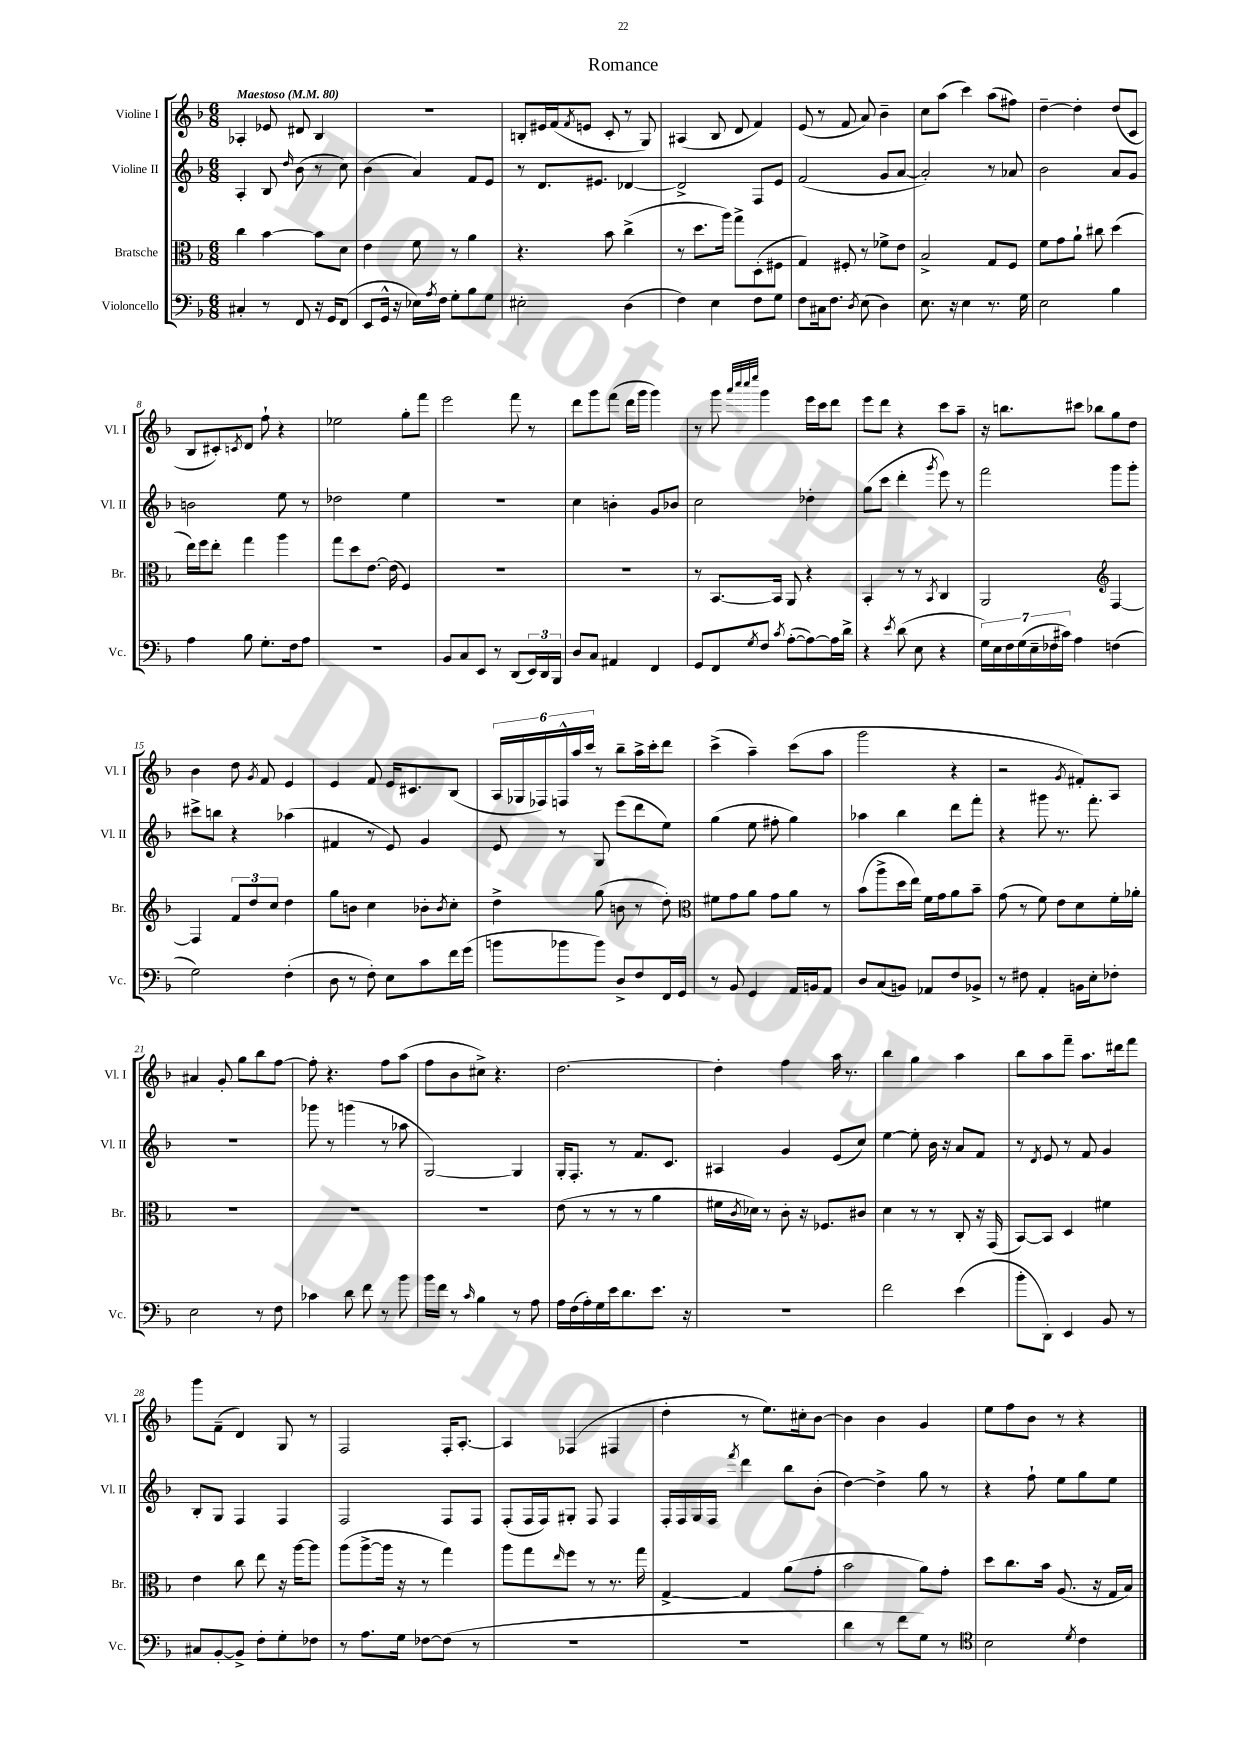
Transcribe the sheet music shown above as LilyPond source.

\header { title = "Romance" }
<<
\new StaffGroup <<
\new Staff = "s0" \with { instrumentName = "Violine I" shortInstrumentName = "Vl. I" } {
    \clef treble \key f \major \numericTimeSignature \time 6/8 \tempo "Maestoso" 4 = 80
    aes4-. ees'8 dis'8 bes4 |
    R2. |
    b8-. eis'16 f'16( \acciaccatura { f'8 } e'8 c'8-. r8 g8) |
    ais4( bes8 d'8 f'4) |
    e'8( r8 f'8 a'8) bes'4-- |
    c''8 a''8( c'''4) a''8( fis''8) |
    d''4~-- d''4-. d''8( c'8 |
    bes8 cis'8-.) \acciaccatura { c'8 } d'8 f''8-! r4 |
    ees''2 g''8-. f'''8 |
    e'''2 f'''8 r8 |
    d'''8 g'''8 f'''8( d'''16 g'''16 g'''4) |
    r8 g'''8 \grace { a'''32 c''''32 c''''32 e''''32 } g'''4 e'''16 c'''16 d'''8 |
    e'''8 d'''8 r4 c'''8 a''8-- |
    r16 b''8. cis'''8 bes''8 g''8 d''8 |
    bes'4 d''8 \acciaccatura { g'8 } f'8 e'4 |
    e'4 f'8 e'16 cis'8. bes8( |
    \tuplet 6/4 { a16 ges16 fes16) f16-^ a''16 c'''16 } r8 bes''8-- a''16-> c'''16-. d'''8 |
    c'''4->( a''4--) c'''8( a''8 |
    g'''2 r4 |
    r2 \acciaccatura { g'8 } fis'8-.) a8 |
    ais'4 g'8-. g''8 bes''8 f''8~ |
    f''8-. r4. f''8 a''8( |
    f''8 bes'8 cis''8->) r4. |
    d''2.~ |
    d''4-. f''4 a''16 r8. |
    bes''4 g''4 a''4 |
    bes''8 a''8 f'''8-- a''8. dis'''16 f'''8 |
    g'''8 f'8--( d'4) g8 r8 |
    f2 f16-. a8.~-. |
    a4 fes4( fis4 |
    d''4-. r8 e''8.) cis''16-. bes'8~ |
    bes'4 bes'4 g'4 |
    e''8 f''8 bes'8 r8 r4 \bar "|." |
}
\new Staff = "s1" \with { instrumentName = "Violine II" shortInstrumentName = "Vl. II" } {
    \clef treble \key f \major \numericTimeSignature \time 6/8
    a4-. bes8 \grace { d''16 } bes'8( r8 c''8) |
    bes'4( a'4) f'8 e'8 |
    r8 d'8. eis'8. des'4~ |
    des'2-> f8 e'8 |
    f'2( g'8 a'8~ |
    a'2-.) r8 aes'8 |
    bes'2 a'8 g'8 |
    b'2 e''8 r8 |
    des''2 e''4 |
    R2. |
    c''4 b'4-. g'8 bes'8 |
    c''2 des''4-. |
    g''8( c'''8 d'''4-. \acciaccatura { g'''8 } e'''8) r8 |
    f'''2 g'''8 g'''8-. |
    cis'''8-> b''8 r4 aes''4( |
    fis'4 r8 e'8) g'4 |
    e'8 r8 g8 e'''8( d'''8 e''8) |
    g''4( e''8 fis''8-. g''4) |
    aes''4 bes''4 d'''8 f'''8-. |
    r4 gis'''8 r8. f'''8.-. |
    R2. |
    ges'''8 r8 g'''4( r8 aes''8 |
    g2~) g4 |
    g16-. f8.-. r8 f'8. c'8. |
    ais4 g'4 e'8( c''8) |
    e''4~ e''8-. bes'16 r16 a'8 f'8 |
    r8 \acciaccatura { d'8 } e'8 r8 f'8 g'4 |
    bes8-. g8 f4 f4 |
    f2 f8 f8 |
    f8-.( f16 f16) gis8-. f8 f4 |
    f16-. f16 g16 f16 \acciaccatura { f'''8 } d'''4 bes''8 bes'8-.( |
    d''4~) d''4-> g''8 r8 |
    r4 f''8-! e''8 g''8 e''8 \bar "|." |
}
\new Staff = "s2" \with { instrumentName = "Bratsche" shortInstrumentName = "Br." } {
    \clef alto \key f \major \numericTimeSignature \time 6/8
    c''4 bes'4~ bes'8 d'8 |
    e'4 f'8 r8 a'4 |
    r4. bes'8 c''4->( |
    r8 d''8. a''16) g''8-> d8-.( fis8 |
    g4) fis8-. r8 fes'8-> e'8 |
    bes2-> g8 f8 |
    f'8 g'8 a'8-! cis''8 d''4( |
    e''16) f''16 e''8-. g''4 a''4 |
    g''8 d''8 e'8.~ e'16( f4) |
    R2. |
    R2. |
    r8 bes,8.~ bes,16 a,8 r4 |
    bes,4-. r8 r8 \acciaccatura { bes,8 } c4 |
    a,2 \clef treble f4~ |
    f4 \tuplet 3/2 { f'8 d''8 c''8 } d''4 |
    g''8 b'8 c''4 bes'8-. \acciaccatura { bes'8 } c''8-. |
    d''4-> g''8( b'8 r8 d''8-.) |
    \clef alto fis'8 g'8 a'8 g'8 a'8 r8 |
    bes'8( a''8-> d''16 e''16) f'16 g'16 a'8 bes'8-- |
    g'8( r8 f'8) e'8 d'8 f'16-. aes'16-. |
    R2. |
    R2. |
    R2. |
    e'8( r8 r8 r8 a'4 |
    fis'16 \acciaccatura { c'8 } des'16) r8 c'8-. r16 fes8. cis'8 |
    d'4 r8 r8 c8-. r16 g,16( |
    bes,8~) bes,8 d4 fis'4 |
    e'4 c''8 e''8 r16 a''16~ a''8 |
    a''8( a''8~-> a''16 r16 r8 g''4) |
    a''8 g''8 \grace { e''16 } f''8 r8 r8. g''16 |
    g4~-> g4 a'8( g'8-. |
    bes'2 a'8) g'8-. |
    d''8 c''8. bes'16 a8.( r16 g16 bes16) \bar "|." |
}
\new Staff = "s3" \with { instrumentName = "Violoncello" shortInstrumentName = "Vc." } {
    \clef bass \key f \major \numericTimeSignature \time 6/8
    cis4-. r8 f,8 r16 g,16 f,8( |
    e,8 g,16-^ r16 ees16) \acciaccatura { a8 } f16 g8-. bes8 g8 |
    eis2-. d4( |
    f4) e4 f8 g8 |
    f8 cis16 f8. \acciaccatura { d8 } e8( d4) |
    e8. r16 e4 r8. g16 |
    e2 bes4 |
    a4 bes8 g8.-. f16 a8 |
    R2. |
    bes,8 c8 e,8 r8 d,8( \tuplet 3/2 { e,16) d,16 bes,,16 } |
    d8 c8 ais,4 f,4 |
    g,8 f,8 \acciaccatura { g8 } f8 \acciaccatura { c'8 } a8~-.( a8~) a16 d'16-> |
    r4 \acciaccatura { e'8 } d'8( e8 r4 |
    \tuplet 7/4 { g16) e16 f16 g16( e16-- fes16 cis'16) } a4 f4( |
    g2) f4-.( |
    d8 r8 f8-.) e8 c'8 f'16 g'16( |
    b'8 bes'8 bes'8) d8-> f8 f,16 g,16 |
    r8 bes,8 g,4 a,16 b,16 a,8 |
    d8 c8( b,8) aes,8 f8 bes,8-> |
    r8 fis8 a,4-. b,16 e16-. fes8-. |
    e2 r8 f8 |
    ces'4 d'8 f'8 r8 bes'8 |
    bes'16 f'16 r8 \grace { c'16 } bes4 r8 a8 |
    a16 f16( a16-.) g16 e'16 d'8. e'8. r16 |
    R2. |
    f'2 e'4( |
    bes'8-. d,8-.) e,4 bes,8 r8 |
    cis8 bes,8~-. bes,8-> f8-. g8-. fes8 |
    r8 a8. g16 fes8~ fes8( r8 |
    R2. |
    R2. |
    d'4 r8 f'8 g8) r8 |
    \clef tenor bes2 \acciaccatura { d'8 } c'4 \bar "|." |
}
>>
>>
